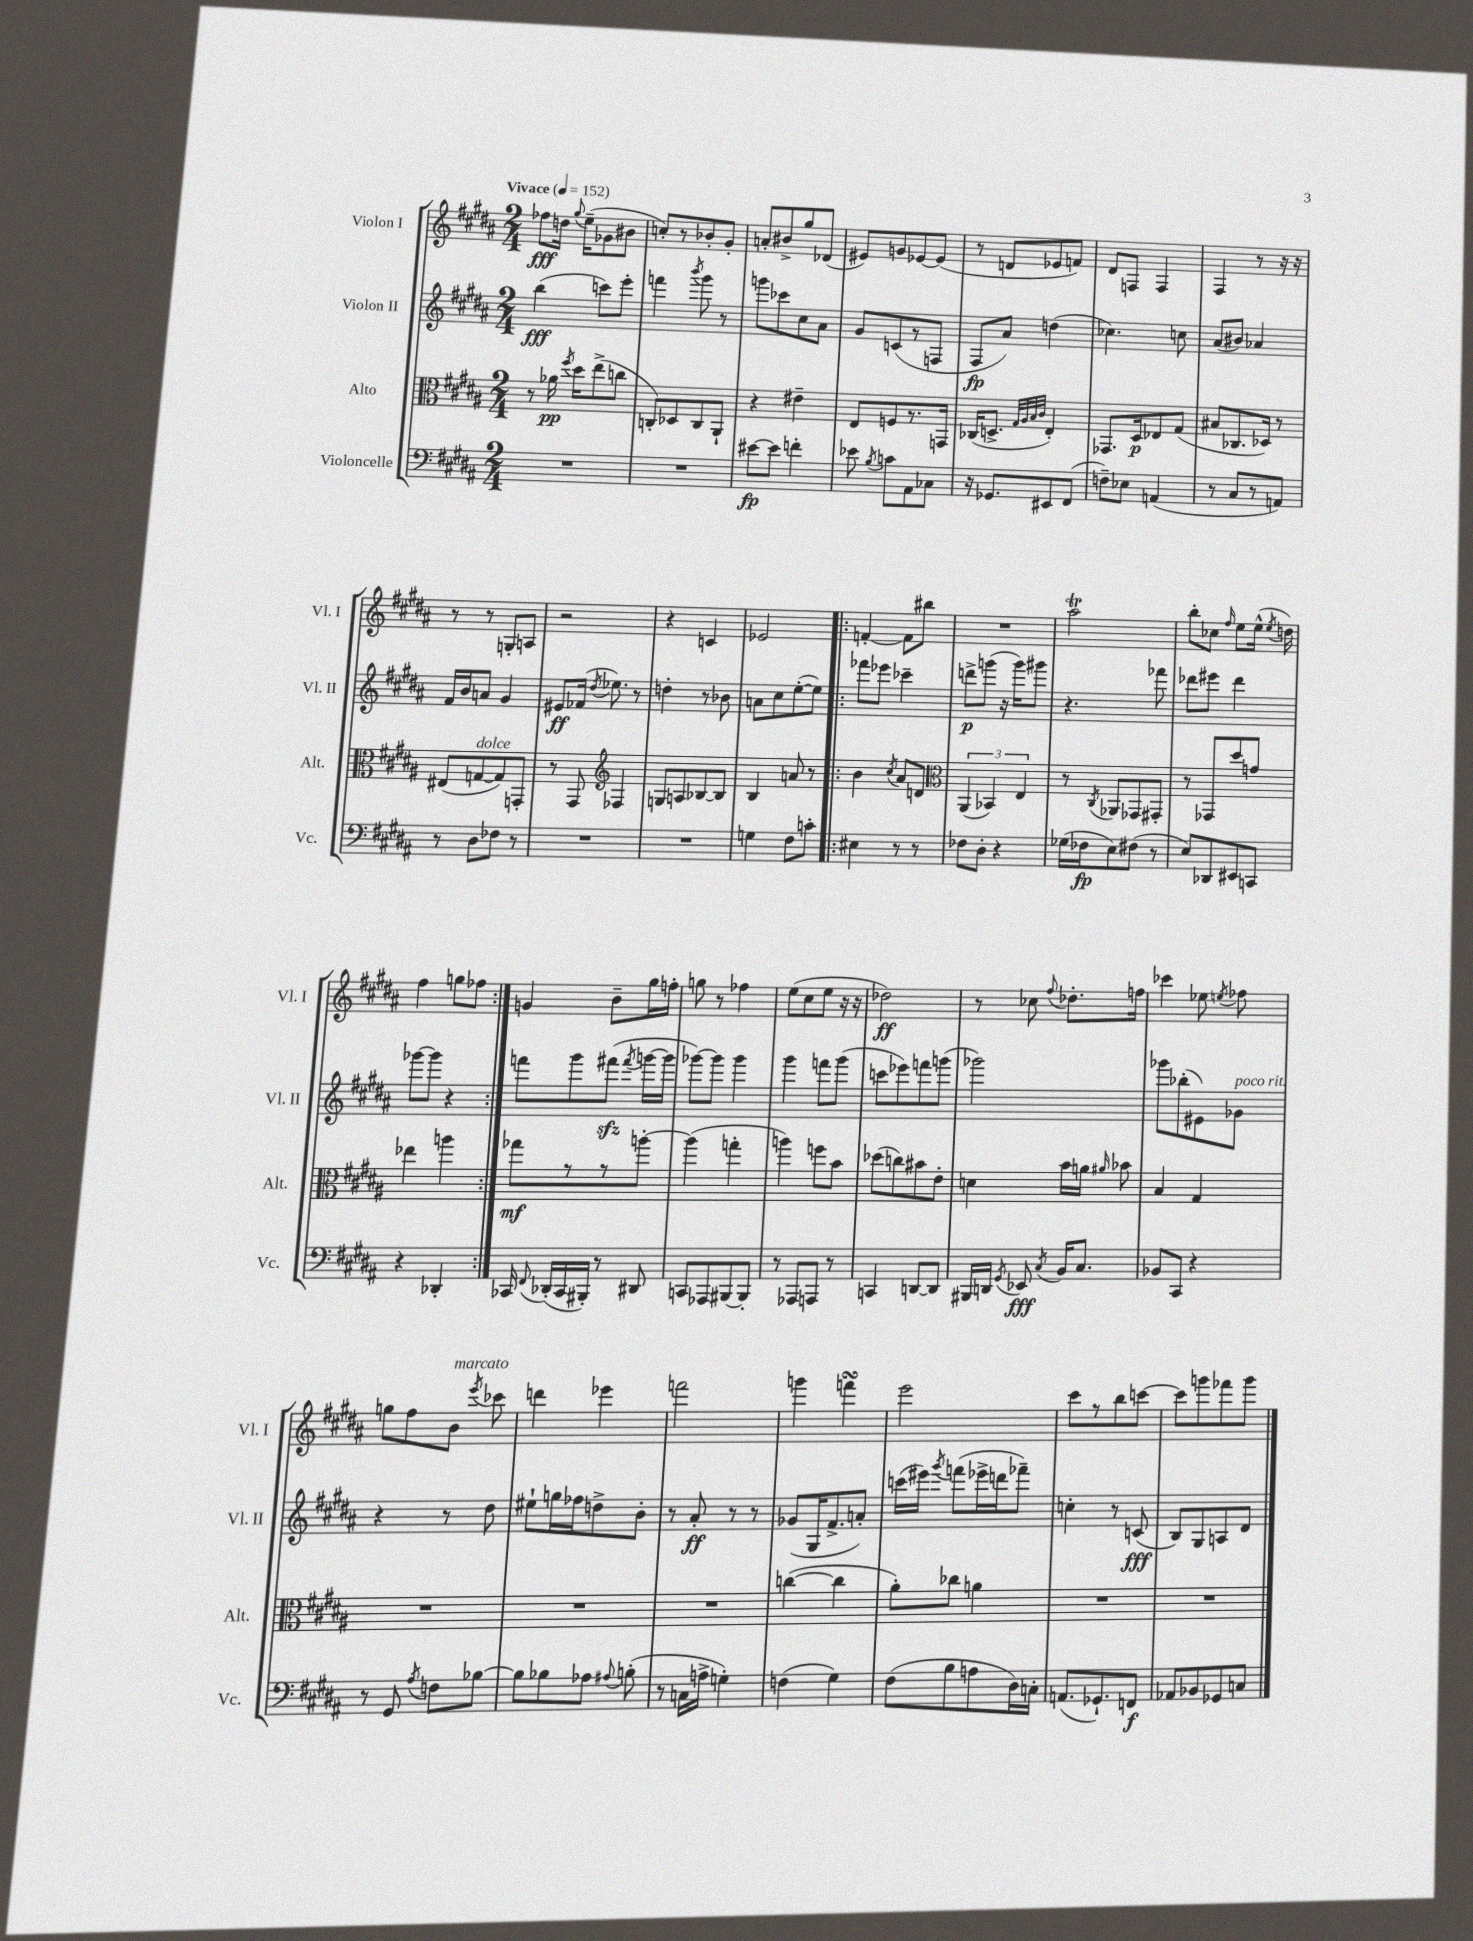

**kern	**dynam	**kern	**dynam	**kern	**dynam	**kern	**dynam
*part4	*part4	*part3	*part3	*part2	*part2	*part1	*part1
*staff4	*staff4	*staff3	*staff3	*staff2	*staff2	*staff1	*staff1
*I"Violoncelle	*	*I"Alto	*	*I"Violon II	*	*I"Violon I	*
*I'Vc.	*	*I'Alt.	*	*I'Vl. II	*	*I'Vl. I	*
*clefF4	*	*clefC3	*	*clefG2	*	*clefG2	*
*k[f#c#g#d#a#]	*	*k[f#c#g#d#a#]	*	*k[f#c#g#d#a#]	*	*k[f#c#g#d#a#]	*
*M2/4	*	*M2/4	*	*M2/4	*	*M2/4	*
*MM152	*	*MM152	*	*MM152	*	*MM152	*
=1	=1	=1	=1	=1	=1	=1	=1
!	!	!	!	!	!	!LO:TX:a:B:t=Vivace	!
2r	.	8r	.	(4bb\	fff	8ff-X\L	fff
.	.	16a-X\	pp	.	.	16ddn\Jk	.
.	.	8qff#/	.	.	.	8qqgg#/	.
.	.	16dd#\KL	.	.	.	(16ee~\KL	.
.	.	(8ee^\	.	8cccn\L)	.	8g-X\	.
.	.	8ccn\J	.	8eee'\J	.	8b#X\J	.
=2	=2	=2	=2	=2	=2	=2	=2
2r	.	8Cn'/L)	.	4fffn\	.	8ccn'/L)	.
.	.	8D-X/	.	.	.	8r	.
.	.	.	.	8qbbb/	.	.	.
.	.	8C/	.	8ggg#\	.	8b-X'/	.
.	.	8AA#`/J	.	8r	.	8g#'/J	.
=3	=3	=3	=3	=3	=3	=3	=3
[8e#X\L	fp	4r	.	8gggn\L	.	8an'/L	.
8e#\J]	.	.	.	8ccc-X\	.	8b#X^/	.
4fn'\	.	4e#X~\	.	8cc#\	.	8gg#/	.
.	.	.	.	8a#\J	.	(8d-X/J	.
=4	=4	=4	=4	=4	=4	=4	=4
8e-X\	.	8E/L	.	8g#/L	.	8e#X/L)	.
8qB/	.	.	.	.	.	.	.
8cn\L	.	8Fn/	.	(8cn/	.	8gn/	.
8AA#\	.	8.r	.	8r	.	[8e-X/	.
8C-X\J	.	.	.	8Fn/J	.	(8e-/J]	.
.	.	16GGn/Jk	.	.	.	.	.
=5	=5	=5	=5	=5	=5	=5	=5
16r	.	(16C-X/KL	.	8F#/L	fp	8r	.
8.GG-X/L	.	8.Dn^/J	.	.	.	.	.
.	.	.	.	8a#/J)	.	8dn/L	.
.	.	32qqG#/LLL	.	.	.	.	.
.	.	32qqA#/	.	.	.	.	.
.	.	32qqB/	.	.	.	.	.
.	.	32qqc#/JJJ	.	.	.	.	.
8EE#X/	.	4E'/)	.	(4ddn\	.	8e-X/	.
(8FF#/J	.	.	.	.	.	8fn/J)	.
=6	=6	=6	=6	=6	=6	=6	=6
8Fn~\L)	.	8.GG-X/L	.	4.cc-X\)	.	8d#/L	.
8E-X\J	.	.	.	.	.	8Fn/J	.
.	.	16D#/k	p	.	.	.	.
(4AAn/	.	8E-X/	.	.	.	4F/	.
.	.	(8G#/J	.	8ccn\	.	.	.
=7	=7	=7	=7	=7	=7	=7	=7
8r	.	8B#X/L	.	(8a#/L	.	4F#/	.
8C#/L	.	8.C-X/	.	8b#X/J)	.	.	.
8r	.	.	.	4a-X/	.	8r	.
.	.	16D-X/Jk)	.	.	.	.	.
8AAn/J)	.	8r	.	.	.	16r	.
.	.	.	.	.	.	16r	.
!!LO:LB:g=z
=8	=8	=8	=8	=8	=8	=8	=8
8r	.	(8E#X/L	.	16f#/LL	.	8r	.
.	.	.	.	16b/J	.	.	.
!	!	!LO:TX:a:i:t=dolce	!	!	!	!	!
8D#\L	.	[8Gn/	.	8an/J	.	8r	.
8F-X\J	.	8G/])	.	4g#/	.	8Gn'/L	.
8r	.	8GGn'/J	.	.	.	8An/J	.
=9	=9	=9	=9	=9	=9	=9	=9
2r	.	8r	.	8e#X/L	ff	2r	.
.	.	8GG#/	.	(16f-X/Jk	.	.	.
.	.	.	.	8qdd#/	.	.	.
.	.	.	.	8.ee-X\)	.	.	.
*	*	*clefG2	*	*	*	*	*
.	.	4F-X/	.	.	.	.	.
.	.	.	.	8r	.	.	.
=10	=10	=10	=10	=10	=10	=10	=10
2r	.	8Gn/L	.	4ddn'\	.	4r	.
.	.	8An/	.	.	.	.	.
.	.	[8B-X/	.	8r	.	4cn/	.
.	.	8B-/J]	.	8b-X\	.	.	.
=11	=11	=11	=11	=11	=11	=11	=11
4Gn\	.	4B/	.	8an\L	.	2e-X/	.
.	.	.	.	8cc#\	.	.	.
8F#\L	.	8an/	.	([8ee'\	.	.	.
8cn'\J	.	8r	.	8ee\J])	.	.	.
=12!|:	=12!|:	=12!|:	=12!|:	=12!|:	=12!|:	=12!|:	=12!|:
4E#X\	.	4b\	.	8fff-X\L	.	[4fn'/	.
.	.	.	.	8eee-X\J	.	.	.
.	.	8qcc#/	.	.	.	.	.
8r	.	8a#/L	.	4ccc-X~\	.	8f\L]	.
8r	.	8dn/J	.	.	.	8bb#X\J	.
=13	=13	=13	=13	=13	=13	=13	=13
*	*	*clefC3	*	*	*	*	*
8F-X\L	.	(6AA#/	.	8dddn^\L	p	2r	.
8D#'\J	.	.	.	(8gggn\J	.	.	.
.	.	6BB-X/)	.	.	.	.	.
4r	.	.	.	16r	.	.	.
.	.	.	.	16ggg\KL)	.	.	.
.	.	6E/	.	.	.	.	.
.	.	.	.	8ggg#X\J	.	.	.
=14	=14	=14	=14	=14	=14	=14	=14
(16G-X\LL	.	8r	.	4.r	.	2aa#t\	.
16F-X\J	fp	.	.	.	.	.	.
.	.	8qC#/	.	.	.	.	.
8E\)	.	8AA-X/L	.	.	.	.	.
(8F#X\J	.	8GG-X/	.	.	.	.	.
8r	.	8GG#X'/J	.	8fff-X\	.	.	.
=15	=15	=15	=15	=15	=15	=15	=15
8E/L)	.	8r	.	8ddd-X\L	.	8bb'\L	.
8DD-X/	.	8GG-X/L	.	8eee#X\J	.	8cc-X\J	.
.	.	.	.	.	.	16qqff#/	.
8EE#X/	.	8dd#/	.	4ddd-\	.	8ee\L	.
8CCn/J	.	8gn/J	.	.	.	(16ee^^\Jk	.
.	.	.	.	.	.	8qee/	.
.	.	.	.	.	.	16ddn\)	.
!!LO:LB:g=z
=16	=16	=16	=16	=16	=16	=16	=16
4r	.	4ee-X\	.	[8ggg-X\L	.	4ff#\	.
.	.	.	.	8ggg-\J]	.	.	.
4DD-X'/	.	4aan\	.	4r	.	8ggn\L	.
.	.	.	.	.	.	8ff-X\J	.
=17:|!	=17:|!	=17:|!	=17:|!	=17:|!	=17:|!	=17:|!	=17:|!
16CC-X/	.	8gg-X\L	mf	8fffn\L	.	4gn/	.
8qqFF#/	.	.	.	.	.	.	.
(16DD-X'/LL	.	.	.	.	.	.	.
16CC-/	.	8r	.	8ggg#\	.	.	.
16BBB#X'/JJ)	.	.	.	.	.	.	.
8r	.	8r	.	(8fff#Xzz\J	.	8b~\L	.
.	.	.	.	8qfff#/	.	.	.
8DD#X/	.	[8aan'\J	.	[16gggn\LL	.	16gg#\L	.
.	.	.	.	16ggg\JJ]	.	16ffn'\JJ	.
=18	=18	=18	=18	=18	=18	=18	=18
8CCn/L	.	(4aa\]	.	[8ggg-X\L)	.	8ggn\	.
8AAA-X/	.	.	.	8ggg-\J]	.	8r	.
[8BBB#X/	.	4ggn'\	.	4ggg-\	.	4ff-X\	.
8BBB#'/J]	.	.	.	.	.	.	.
=19	=19	=19	=19	=19	=19	=19	=19
8r	.	4aan\)	.	4ggg#\	.	(8ee\L	.
8AAA-X/L	.	.	.	.	.	8cc#\	.
8AAAn/J	.	8ffn\L	.	8fffn\L	.	8ee\J	.
8r	.	8b\J	.	(8ggg#\J	.	16r	.
.	.	.	.	.	.	16r	.
=20	=20	=20	=20	=20	=20	=20	=20
4CCn/	.	(8dd-X\L	.	8cccn\L	.	2dd-X\)	ff
.	.	8ccn\)	.	8eee-X\)	.	.	.
[8DDn/L	.	8b#X\	.	8fffn\	.	.	.
8DD/J]	.	8e'\J	.	(8gggn\J	.	.	.
=21	=21	=21	=21	=21	=21	=21	=21
16BBB#X/LL	.	4dn\	.	2ggg-X\)	.	8r	.
16DDn/JJ	.	.	.	.	.	.	.
8qGG#/	.	.	.	.	.	.	.
8EE-X/	fff	.	.	.	.	8cc-X\	.
8qC#/	.	.	.	.	.	8qqff#/	.
16BB/KL	.	16b\LL	.	.	.	8.dd-X'\L	.
8.C#/J	.	16an\JJ	.	.	.	.	.
.	.	16qqa#X/	.	.	.	.	.
.	.	8b-X\	.	.	.	.	.
.	.	.	.	.	.	16ffn\Jk	.
=22	=22	=22	=22	=22	=22	=22	=22
8BB-X/L	.	4B/	.	8ggg-X\L	.	4ccc-X\	.
8CC#/J	.	.	.	(8bb-X'\	.	.	.
4r	.	4G#/	.	8e#X\)	.	8ee-X\	.
.	.	.	.	.	.	8qeen/	.
!	!	!	!	!LO:TX:a:i:t=poco rit.	!	!	!
.	.	.	.	8g-X\J	.	8ff-X\	.
!!LO:LB:g=z
=23	=23	=23	=23	=23	=23	=23	=23
8r	.	2r	.	4r	.	8ggn\L	.
8GG#/	.	.	.	.	.	8ff#\	.
8qA#/	.	.	.	.	.	.	.
!	!	!	!	!	!	!LO:TX:a:i:t=marcato	!
8Fn\L	.	.	.	8r	.	8b\J	.
.	.	.	.	.	.	8qeee/	.
[8B-X\J	.	.	.	8dd#\	.	8ccc-X\	.
=24	=24	=24	=24	=24	=24	=24	=24
8B-\L]	.	2r	.	8ee#X`\L	.	4dddn\	.
8B-X\	.	.	.	16ggn\L	.	.	.
.	.	.	.	16ff-X\J	.	.	.
8A-X\J	.	.	.	8ddn^\	.	4eee-X\	.
8qqA#X/	.	.	.	.	.	.	.
(8Bn'\	.	.	.	8b'\J	.	.	.
=25	=25	=25	=25	=25	=25	=25	=25
8r	.	2r	.	8r	.	2fffn\	.
16Cn\LL	.	.	.	8a#'/	ff	.	.
16An^\JJ	.	.	.	.	.	.	.
4Gn'\)	.	.	.	8r	.	.	.
.	.	.	.	8r	.	.	.
=26	=26	=26	=26	=26	=26	=26	=26
(4Fn\	.	([4ccn\	.	(8g-X/L	.	4gggn\	.
.	.	.	.	16G#/K	.	.	.
.	.	.	.	8.f#^/	.	.	.
4G#\)	.	4cc\]	.	.	.	4fffnsSSs\	.
.	.	.	.	8an'/J)	.	.	.
=27	=27	=27	=27	=27	=27	=27	=27
(8F#\L	.	8a#'\L)	.	(16cccn\LL	.	2eee\	.
.	.	.	.	16eee#X\JJ)	.	.	.
.	.	.	.	8qggg#/	.	.	.
8B\	.	8cc-X\J	.	(8fffn\L	.	.	.
8An\	.	4an\	.	16eee-X^\L	.	.	.
.	.	.	.	16dddn\J	.	.	.
16D#\L)	.	.	.	8fff-X~\J)	.	.	.
16Cn'\JJ	.	.	.	.	.	.	.
=28	=28	=28	=28	=28	=28	=28	=28
(8.AAn/L	.	2r	.	4ccn'\	.	8ccc#\L	.
.	.	.	.	.	.	8r	.
8.GG-X`/)	.	.	.	.	.	.	.
.	.	.	.	8r	.	8bb\	.
8FFn/J	f	.	.	(8cn/	fff	[8cccn\J	.
=29	=29	=29	=29	=29	=29	=29	=29
8AA-X/L	.	2r	.	8B/L)	.	8ccc\L]	.
8BB-X/	.	.	.	8G#/	.	8gggn\	.
8GG-X/	.	.	.	8An/	.	8fff-X\	.
8Cn/J	.	.	.	8d#/J	.	8ggg\J	.
==	==	==	==	==	==	==	==
*-	*-	*-	*-	*-	*-	*-	*-
